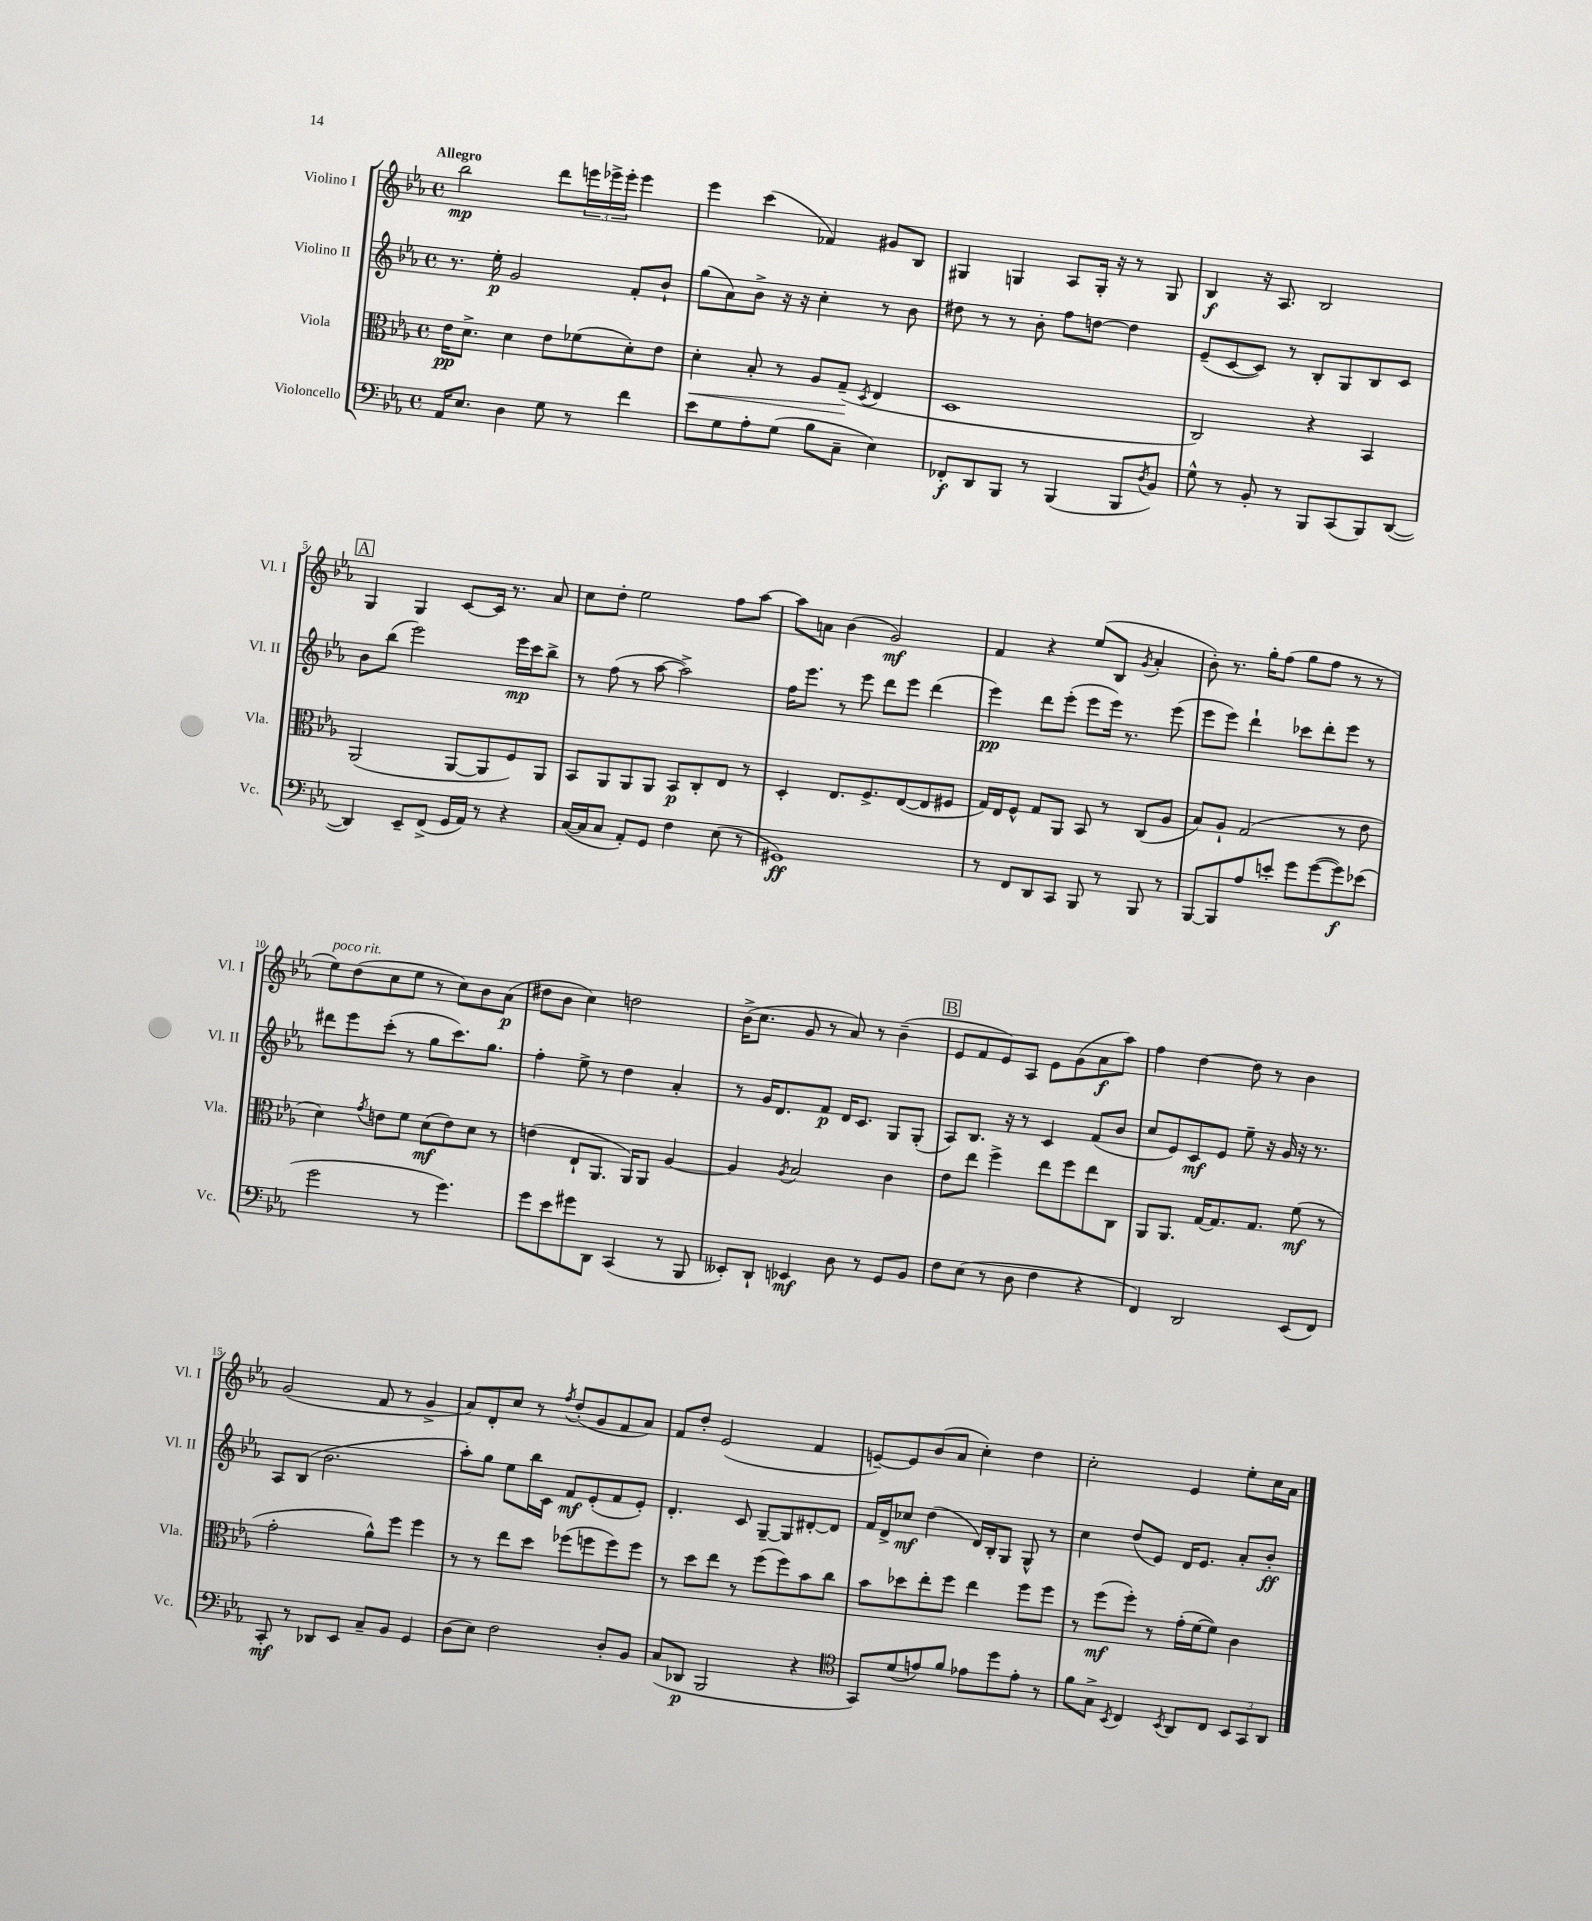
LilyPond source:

<<
\new StaffGroup <<
\new Staff = "s0" \with { instrumentName = "Violino I" shortInstrumentName = "Vl. I" } {
    \clef treble \key ees \major \defaultTimeSignature \time 4/4 \tempo "Allegro"
    bes''2\mp d'''8 \tuplet 3/2 { e'''16 ees'''16-> ees'''16-. } ees'''4 |
    ees'''4 c'''4( fes'4) gis'8 bes8 |
    gis4 g4 aes8 g16-. r16 r8 g8 |
    bes4\f r16 aes8. bes2 |
    \mark \markup { \box "A" } g4 g4 c'8~ c'16 r8. aes'8 |
    c''8 d''8-. ees''2 f''8 aes''8~ |
    aes''8 a'8 bes'4( g'2\mf) |
    f'4 r4 ees''8( bes8 \acciaccatura { g'8 } aes'4-. |
    bes'8-.) r8. g''16-. f''8( g''8 f''8 r8 r8 |
    ees''8^\markup { \italic "poco rit." }) d''8( c''8 ees''8 r8 c''8) bes'8 aes'8\p( |
    dis''8 bes'8 c''4) d''2 |
    bes'16->( c''8. g'8 r8 aes'8) r8 bes'4--( |
    \mark \markup { \box "B" } ees'8 f'8 ees'8) aes8 ees'8 g'8( aes'8\f aes''8) |
    f''4 d''4~ d''8 r8 bes'4 |
    g'2( f'8 r8 g'4-> |
    aes'8) d'8-. c''8 r8 \acciaccatura { f''8 } d''8-.( g'8 f'8 aes'8) |
    f'8 d''8-. ees'2( f'4 |
    e'8~--) e'8 bes'8( aes'8 c''4-.) d''4 |
    c''2-. ees'4 ees''8-. c''16 aes'16 \bar "|." |
}
\new Staff = "s1" \with { instrumentName = "Violino II" shortInstrumentName = "Vl. II" } {
    \clef treble \key ees \major \defaultTimeSignature \time 4/4
    r8. ees''16-.\p g'2 f'8-. bes'8-! |
    g''8( aes'8) bes'8-> r16 r16 c''4-. r8 bes'8 |
    dis''8 r8 r8 bes'8-. f''8 d''8~ d''4 |
    ees'8--( c'8~ c'8) r8 bes8-. g8 bes8 c'8 |
    \mark \markup { \box "A" } bes'8 bes''8( ees'''2) ees'''16\mp c'''16 bes''8-> |
    r8 f''8( r8 aes''8~ aes''2->) |
    f''16 ees'''8. r8 ees'''8 d'''8 ees'''8 d'''4( |
    ees'''4\pp) d'''8 ees'''8-.( ees'''8 ees'''16) r8. ees'''8( |
    ees'''8 ees'''8) d'''4-! ces'''8 d'''8-. ees'''8 r8 |
    dis'''8 ees'''8 c'''8-.( r8 g''8 c'''8.) g''8. |
    f''4-. ees''8-> r8 d''4 aes'4-. |
    r8 g'16 d'8. f'8\p d'16 c'8. g8 g8-.( |
    \mark \markup { \box "B" } aes8) bes8. r16 r8 c'4 f'8( bes'8 |
    c''8 ees'8) c'8\mf ees'8 ees''8-- r16 g'16 r16 r8. |
    aes8 bes8( bes'2. |
    aes''8-.) g''8 ees''8 bes''16 c'16 f'8\mf ees'8-.( f'8 ees'8-.) |
    d'4.-. c'8 g8~-- g8 dis'8~-. dis'8 |
    f'16 d'16-> ces''8\mf d''4( d'16) bes16-. g8 g8-^ r8 |
    c''4 d''8( ees'8) d'16 ees'8. aes'8-. bes'8-.\ff \bar "|." |
}
\new Staff = "s2" \with { instrumentName = "Viola" shortInstrumentName = "Vla." } {
    \clef alto \key ees \major \defaultTimeSignature \time 4/4
    ees'16\pp d'8.-> d'4 ees'8 fes'8( d'8-.) ees'8 |
    d'4-.\< bes8-. r8 aes8 g8--\!( \acciaccatura { d8 } ees4 |
    d1 |
    c2) r4 bes,4 |
    \mark \markup { \box "A" } aes,2( aes,8~ aes,8 f8) aes,8 |
    bes,8 aes,8 aes,8 aes,8 bes,8\p c8-. ees8 r8 |
    d4-. ees8. f8.-> ees8~( ees8 fis8 |
    g16) ees16 f8-^ g8 aes,8 bes,8 r8 c8( aes8 |
    bes8) aes8-! g2( r8 ees'8 |
    d'4) \acciaccatura { g'8 } e'8 f'8 d'8\mf( e'8) d'8 r8 |
    e'4( ees8-! aes,8. aes,16) aes,8 aes4~ |
    aes4 \acciaccatura { aes8 } bes2 c'4 |
    \mark \markup { \box "B" } ees'8 ees''8 f''4-> ees''8 f''8 ees''8 c8 |
    aes,8 aes,8. g16~ g8. g8. f'8\mf( r8 |
    g'2-. aes'8-^) f''8 f''4 |
    r8 r8 ees''8 d''8 fes''8( f''8 f''8) f''8 |
    r8 d''8 ees''8 r8 f''8( f''8) bes'8 c''8 |
    bes'8 des''8 ees''8-. f''8 ees''4 f''8 f''8 |
    r8 f''8\mf( f''8-.) r8 g'16-.( f'16~ f'8) c'4 \bar "|." |
}
\new Staff = "s3" \with { instrumentName = "Violoncello" shortInstrumentName = "Vc." } {
    \clef bass \key ees \major \defaultTimeSignature \time 4/4
    aes,16 ees8. d4 g8 r8 f'4 |
    ees'8 g8 aes8-. g8( bes8 c8-- ees4) |
    fes,8-.\f d,8 bes,,8 r8 bes,,4( bes,,8 \acciaccatura { d8 } bes,8) |
    g8-^ r8 bes,8-. r8 bes,,8 c,8( bes,,8) d,8~( |
    \mark \markup { \box "A" } d,4) ees,8-- f,8->( g,16 aes,16) r8 r4 |
    c16~( c16 c8 aes,8-.) g,8 f4 ees8( r8 |
    gis,1\ff) |
    r8 f,8 d,8 c,8 bes,,8 r8 bes,,8 r8 |
    bes,,8~ bes,,8 aes8 e'8-. g'8 g'8~( g'8\f) ees'8( |
    g'2 r8 g'4.) |
    g'8 ees'8 gis'8 d,8 c,4( r8 bes,,8 |
    eeses,8-.) d,8-! ees,4\mf d8 r8 g,8 bes,8 |
    \mark \markup { \box "B" } f8 ees8( r8 d8 f4 r4 |
    f,4) d,2 ees,8( f,8) |
    c,8-.\mf r8 des,8 ees,8 c8-- bes,8 g,4 |
    d8( ees8) f2 d8-. bes,8 |
    c8( des,8\p bes,,2 r4 |
    \clef tenor g,8) d'8( e'8) f'8 ees'8 d''8 ees'8-. r8 |
    f'8 g8-> \acciaccatura { bes,8 } c4 \acciaccatura { bes,8 } aes,8 c8 \tuplet 3/2 { bes,8 g,8 aes,8 } \bar "|." |
}
>>
>>
